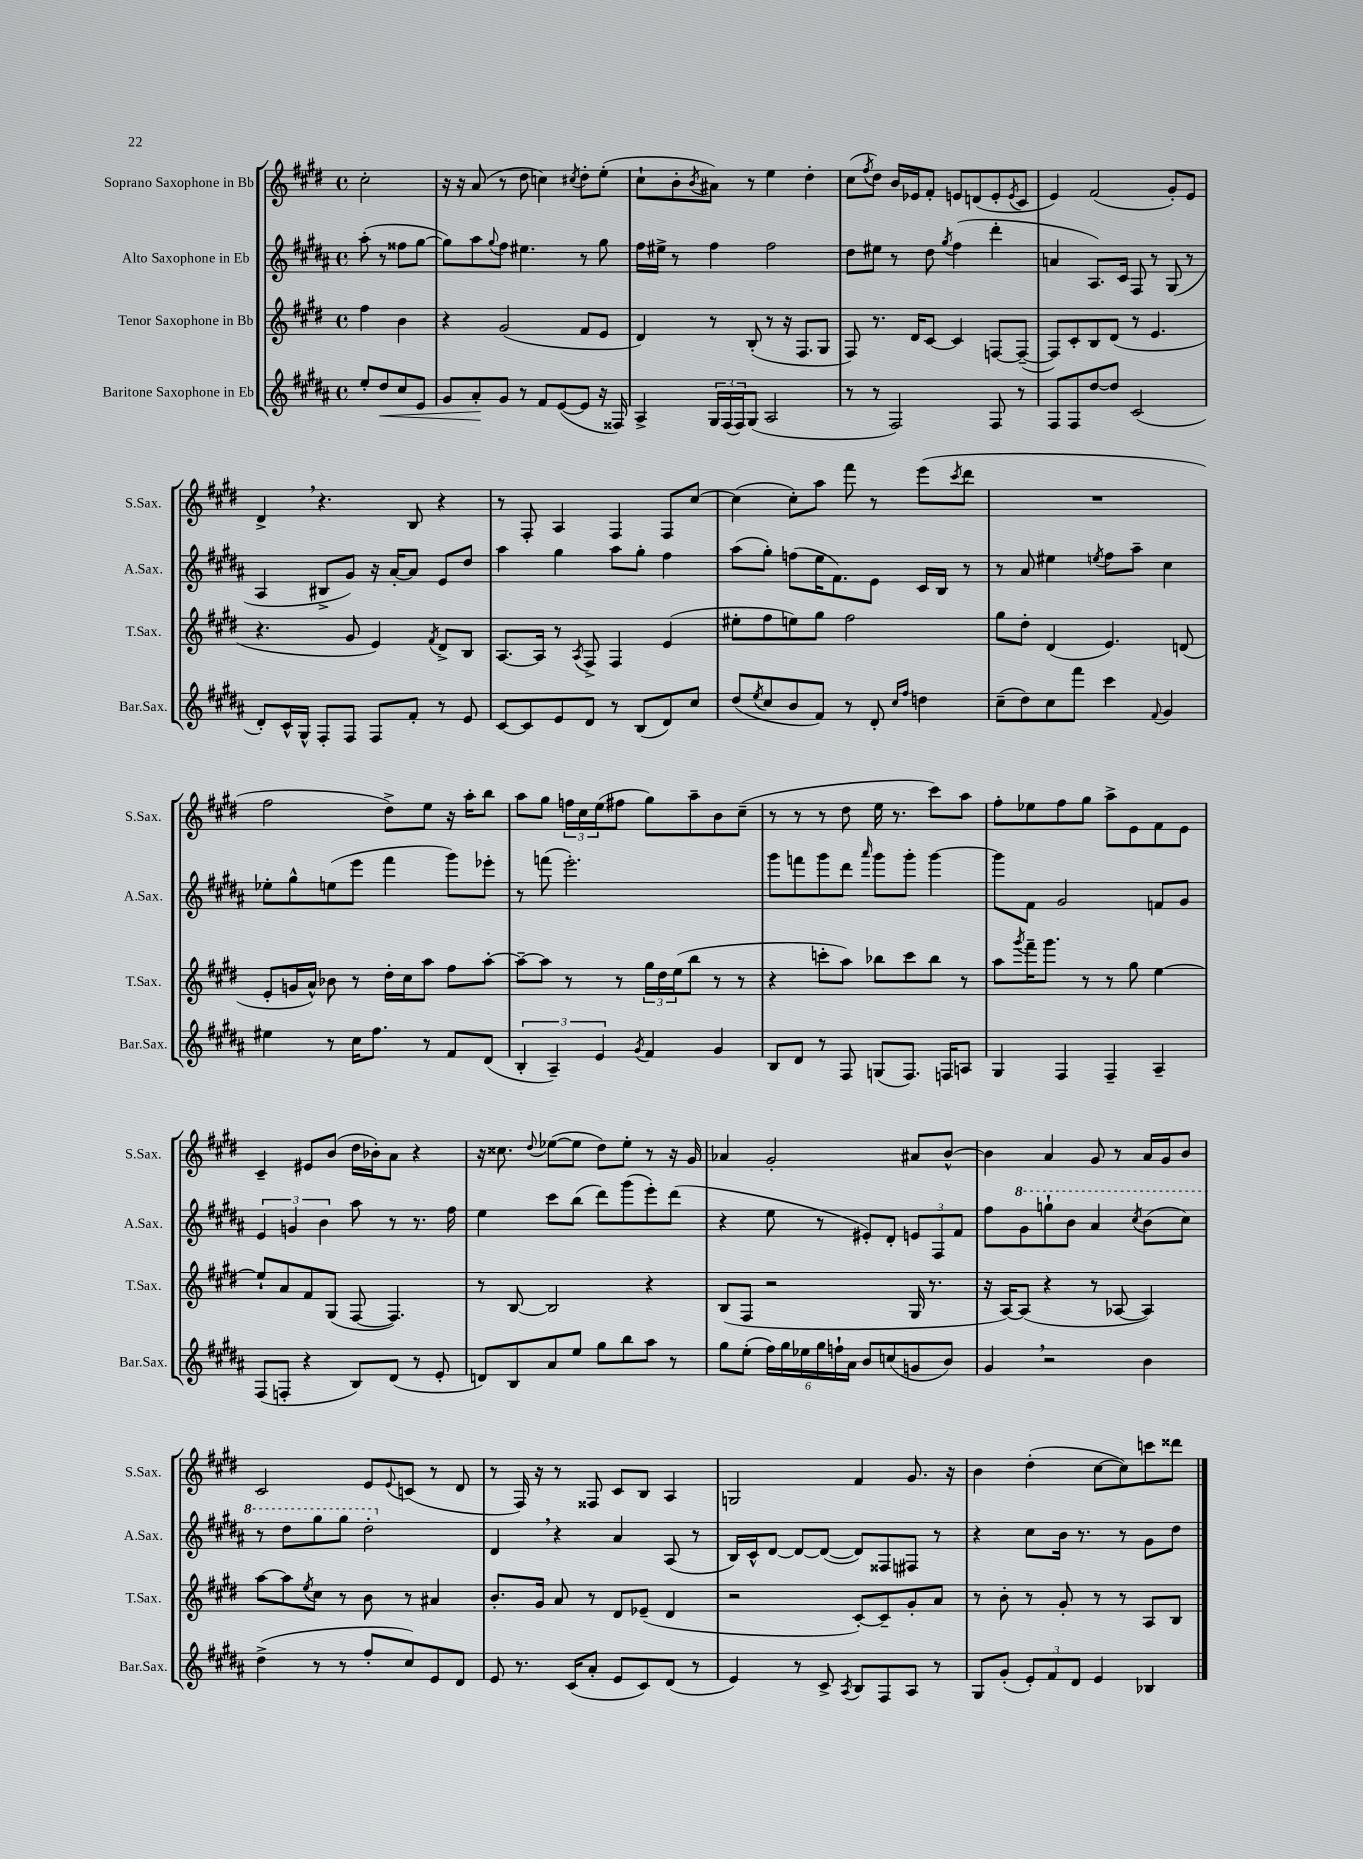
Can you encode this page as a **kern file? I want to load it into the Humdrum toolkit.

**kern	**dynam	**kern	**kern	**kern
*part4	*part4	*part3	*part2	*part1
*staff4	*staff4	*staff3	*staff2	*staff1
*I"Baritone Saxophone in Eb	*	*I"Tenor Saxophone in Bb	*I"Alto Saxophone in Eb	*I"Soprano Saxophone in Bb
*I'Bar.Sax.	*	*I'T.Sax.	*I'A.Sax.	*I'S.Sax.
*clefG2	*	*clefG2	*clefG2	*clefG2
*k[f#c#g#d#a#]	*	*k[f#c#g#d#]	*k[f#c#g#d#a#]	*k[f#c#g#d#]
*M4/4	*	*M4/4	*M4/4	*M4/4
*met(c)	*	*met(c)	*met(c)	*met(c)
=	=	=	=	=
8ee'/L	.	4ff#\	(8aa#'\	2cc#'\
!	!LO:HP:b	!	!	!
8dd#/	<	.	8r	.
8cc#/	.	4b\	8ff##X\L	.
8e/J	.	.	[8gg#\J	.
=1	=1	=1	=1	=1
8g#/L	.	4r	8gg#\L])	16r
.	.	.	.	16r
8a#'/	.	.	8aa#\	(8a/
.	.	.	8qqgg#/	.
8g#/J	[	(2g#/	8ff#\J	8r
8r	.	.	4.ee#X\	8dd#\
8f#/L	.	.	.	4ccn\)
([8e/	.	.	.	.
.	.	.	.	8qcc#X/
8e/J]	.	8f#/L	8r	8dd#'\L
16r	.	8e/J	8gg#\	(8ee'\J
16F##X/)	.	.	.	.
=2	=2	=2	=2	=2
4A#^/	.	4d#/)	16ff#\LL	8cc#`\L
.	.	.	16ee#X^\JJ	.
.	.	.	8r	8b'\
.	.	.	.	8qb/
24G#/LL	.	8r	4ff#\	8a#X\J)
(24F#/	.	.	.	.
24F#/J)	.	.	.	.
(8G#/J	.	(8B'/	.	8r
2A#/	.	8r	2ff#\	4ee\
.	.	16r	.	.
.	.	8.F#/L	.	.
.	.	.	.	4dd#'\
.	.	8G#/J	.	.
=3	=3	=3	=3	=3
8r	.	8F#/)	8dd#\L	(8cc#\L
.	.	.	.	8qff#/
8r	.	8.r	8ee#X\J	8dd#\J)
2F#/)	.	.	8r	16b/LL
.	.	16d#/KL	.	16e-X/J
.	.	[8c#/J	8dd#\	8f#'/J
.	.	.	8qgg#/	.
.	.	4c#/]	(4ff#\	8en/L
.	.	.	.	(8dn/
8F#/	.	[8Fn/L	4ddd#'\	8e'/
.	.	.	.	8qe/
8r	.	(8F~/J_	.	8c#/J
=4	=4	=4	=4	=4
8F#/L	.	8F/L])	4an/	4e/)
8F#/	.	8c#'/	.	.
[8dd#/	.	8B/	8.A#/L)	(2f#/
8dd#/J]	.	(8d#/J	.	.
.	.	.	16c#/Jk	.
(2c#/	.	8r	8F#/	.
.	.	4.e/	8r	.
.	.	.	(8G#/	8g#'/L)
.	.	.	8r	8e/J
!!LO:LB:g=z
=5	=5	=5	=5	=5
8d#'/L)	.	4.r	4A#/	4d#^,/
16c#^^/L	.	.	.	.
16G#^^/JJ	.	.	.	.
8F#'/L	.	.	8B#X^/L	4.r
8F#/J	.	8g#/	8g#/J)	.
8F#/L	.	4e/)	16r	.
.	.	.	[16a#'/KL	.
8f#'/J	.	.	8a#/J]	8B/
.	.	8qf#/	.	.
8r	.	8d#^/L	8e/L	4r
8e/	.	8B/J	8dd#/J	.
=6	=6	=6	=6	=6
[8c#/L	.	[8.A/L	4aa#\	8r
8c#/]	.	.	.	8F#'/
.	.	16A/Jk]	.	.
8e/	.	8r	4gg#\	4A/
.	.	8qA/	.	.
8d#/J	.	8F#^/	.	.
8r	.	4F#/	8aa#\L	4F#/
(8B/L	.	.	8gg#'\J	.
8d#/)	.	(4e/	4ff#\	8F#/L
8cc#/J	.	.	.	[8cc#/J
=7	=7	=7	=7	=7
(8dd#/L	.	8ee#X'\L	(8aa#\L	(4cc#\]
8qee/	.	.	.	.
8cc#/	.	8ff#\	8gg#'\J)	.
8b/	.	8een\)	(8ffn\L	8cc#'\L)
8f#/J)	.	8gg#\J	16ee\K	8aa\J
.	.	.	8.f#\)	.
8r	.	2ff#\	.	8fff#\
8d#'/	.	.	8e\J	8r
16qqcc#/LL	.	.	.	.
16qqff#/JJ	.	.	.	.
4ddn\	.	.	16c#/LL	(8eee\L
.	.	.	16B/JJ	.
.	.	.	.	8qccc#/
.	.	.	8r	8ddd#\J
=8	=8	=8	=8	=8
(8cc#~\L	.	8gg#\L	8r	1r
8dd#\)	.	8dd#'\J	8a#/	.
8cc#\	.	(4d#/	4ee#X\	.
8fff#\J	.	.	.	.
.	.	.	8qeen/	.
4ccc#\	.	4.e/)	8ff#\L	.
.	.	.	8aa#~\J	.
8qqf#/	.	.	.	.
4g#/	.	.	4cc#\	.
.	.	(8dn/	.	.
!!LO:LB:g=z
=9	=9	=9	=9	=9
4ee#X\	.	8e'/L	8ee-X'\L	2ff#\
.	.	16gn/L	8gg#^^\	.
.	.	16a^^/JJ)	.	.
8r	.	8b-X\	(8een\	.
16cc#\KL	.	8r	8eee\J	.
8.ff#\J	.	.	.	.
.	.	16dd#'\LL	4fff#\	8dd#^\L)
.	.	16cc#\J	.	.
8r	.	8aa\J	.	8ee\J
8f#/L	.	8ff#\L	8ggg#\L)	16r
.	.	.	.	16aa'\KL
(8d#/J	.	[8aa'\J	8eee-X'\J	8bb\J
=10	=10	=10	=10	=10
6B'/	.	8aa~\L_	8r	8aa\L
.	.	8aa\J]	(8fffn\	8gg#\J
6A#~/)	.	.	.	.
.	.	8r	2.eee'\)	24ffn\LL
.	.	.	.	24cc#\
6e/	.	.	.	(24ee\J
.	.	8r	.	8ff#X\J
8qg#/	.	.	.	.
4f#/	.	24gg#\LL	.	8gg#\L)
.	.	24dd#\	.	.
.	.	(24ee\J	.	.
.	.	8bb\J	.	8aa~\
4g#/	.	8r	.	8b\
.	.	8r	.	(8cc#~\J
=11	=11	=11	=11	=11
8B/L	.	4r	8ggg#\L	8r
8d#/J	.	.	8fffn\	8r
8r	.	8cccn'\L	8ggg#\	8r
8F#/	.	8aa\J)	8ddd#\J	8dd#\
.	.	.	16qqaaa#/	.
(8Gn/L	.	8bb-X\L	8ggg#\L	16ee\
.	.	.	.	8.r
8.F#/J)	.	8ccc\	8ggg#'\J	.
.	.	8bb-\J	[4ggg#\	8ccc#\L)
16Fn/KL	.	.	.	.
8An/J	.	8r	.	8aa\J
=12	=12	=12	=12	=12
4G#/	.	8aa\L	8ggg#\L]	8ff#'\L
.	.	8qggg#/	.	.
.	.	16fff#~\K	8f#\J	8ee-X\
.	.	8.ggg#\J	.	.
4F#/	.	.	2g#/	8ff#\
.	.	8r	.	8gg#\J
4F#~/	.	8r	.	8aa^\L
.	.	8gg#\	.	8e\
4A#~/	.	[4ee\	8fn/L	8f#\
.	.	.	8g#/J	8e\J
!!LO:LB:g=z
=13	=13	=13	=13	=13
(8F#/L	.	8ee`/L]	6e/	4c#~/
8Fn'/J	.	8a/	.	.
.	.	.	6gn/	.
4r	.	8f#/	.	8e#X/L
.	.	.	6b\	.
.	.	(8G#/J	.	(8b/J
8B/L)	.	[8F#/	8aa#\	16dd#\LL
.	.	.	.	16b-X'\J)
(8d#/J	.	4.F#/])	8r	8a\J
8r	.	.	8.r	4r
8e'/	.	.	.	.
.	.	.	16ff#\	.
=14	=14	=14	=14	=14
8dn/L)	.	8r	4ee\	16r
.	.	.	.	8.cc##X\
8B/	.	[8B/	.	.
.	.	.	.	8qqdd#/
8a#/	.	2B/]	8ccc#\L	([8ee-X\L
8ee/J	.	.	(8bb\J	8ee-\J]
8gg#\L	.	.	8ddd#\L)	8dd#\L)
8bb\	.	.	(8ggg#\	8ee-'\J
8aa#\J	.	4r	8eee'\)	8r
8r	.	.	(8ddd#\J	16r
.	.	.	.	16g#/
=15	=15	=15	=15	=15
8gg#\L	.	(8B/L	4r	4a-X/
(8ee'\J	.	8F#/J	.	.
24ff#\LL)	.	2r	8ee\	2g#'/
24gg#\	.	.	.	.
24ee-X\	.	.	.	.
24gg#\	.	.	8r	.
24ffn`\	.	.	.	.
24a#\JJ	.	.	.	.
8b/L	.	.	8e#X'/L)	.
(8ccn/	.	.	8d#'/J	.
8gn/	.	16G#/	12en/L	8a#X/L
.	.	8.r	.	.
.	.	.	12F#/	.
8b/J)	.	.	.	[8b^^/J
.	.	.	12f#/J	.
=16	=16	=16	=16	=16
4g#,/	.	16r	8ff#\L	4b\]
.	.	[16A/KL)	.	.
*	*	*	*8va	*
.	.	(8A/J]	8gg#\	.
2r	.	4r	8gggn`\	4a/
.	.	.	8bb\J	.
.	.	8r	4aa#/	8g#/
.	.	[8A-X/	.	8r
.	.	.	8qccc#/	.
4b\	.	4A-/])	(8bb\L	16a/LL
.	.	.	.	16g#/J
.	.	.	8ccc#\J)	8b/J
!!LO:LB:g=z
=17	=17	=17	=17	=17
(4dd#^\	.	[8aa\L	8r	2c#/
.	.	8aa\]	8ddd#\L	.
.	.	8qee/	.	.
8r	.	8cc#\J	8ggg#\	.
8r	.	8r	8ggg#\J	.
8ff#'/L	.	8b\	2ddd#'\	8e/L
.	.	.	.	8qqe/
8cc#/)	.	8r	.	(8cn/J
8e/	.	4a#X/	.	8r
8d#/J	.	.	.	8d#/
=18	=18	=18	=18	=18
*	*	*	*X8va	*
8e/	.	8.b'/L	4d#,/	8r
8.r	.	.	.	16F#/)
.	.	16g#/Jk	.	16r
.	.	8a/	4r	8r
(16c#/KL	.	.	.	.
8a#'/J	.	8r	.	8F##X/
8e/L	.	8d#/L	4a#/	8c#/L
8c#/)	.	(8e-X~/J	.	8B/J
(8d#/J	.	4d#/	(8A#/	4A/
8r	.	.	8r	.
=19	=19	=19	=19	=19
4e/)	.	2r	16B/LL)	2Gn/
.	.	.	16c#^^/J	.
.	.	.	[8d#/J	.
8r	.	.	8d#/L_	.
8c#^/	.	.	(8d#/J_	.
8qA#/	.	.	.	.
8B/L	.	[8c#'/L)	8d#/L])	4f#/
8F#/	.	8c#~/]	8F##X/	.
8A#/J	.	8g#'/	8F#X/J	8.g#/
8r	.	8a/J	8r	.
.	.	.	.	16r
=20	=20	=20	=20	=20
8G#/L	.	8r	4r	4b\
(8g#'/J	.	8b'\	.	.
12e'/L)	.	8r	8cc#\L	(4dd#'\
12f#/	.	.	.	.
.	.	8g#'/	16b\Jk	.
12d#/J	.	.	.	.
.	.	.	8.r	.
4e/	.	8r	.	[8cc#\L
.	.	8r	8r	8cc#\])
4B-X/	.	8A/L	8g#\L	8cccn\
.	.	8B/J	8dd#\J	8ddd##X\J
==	==	==	==	==
*-	*-	*-	*-	*-
